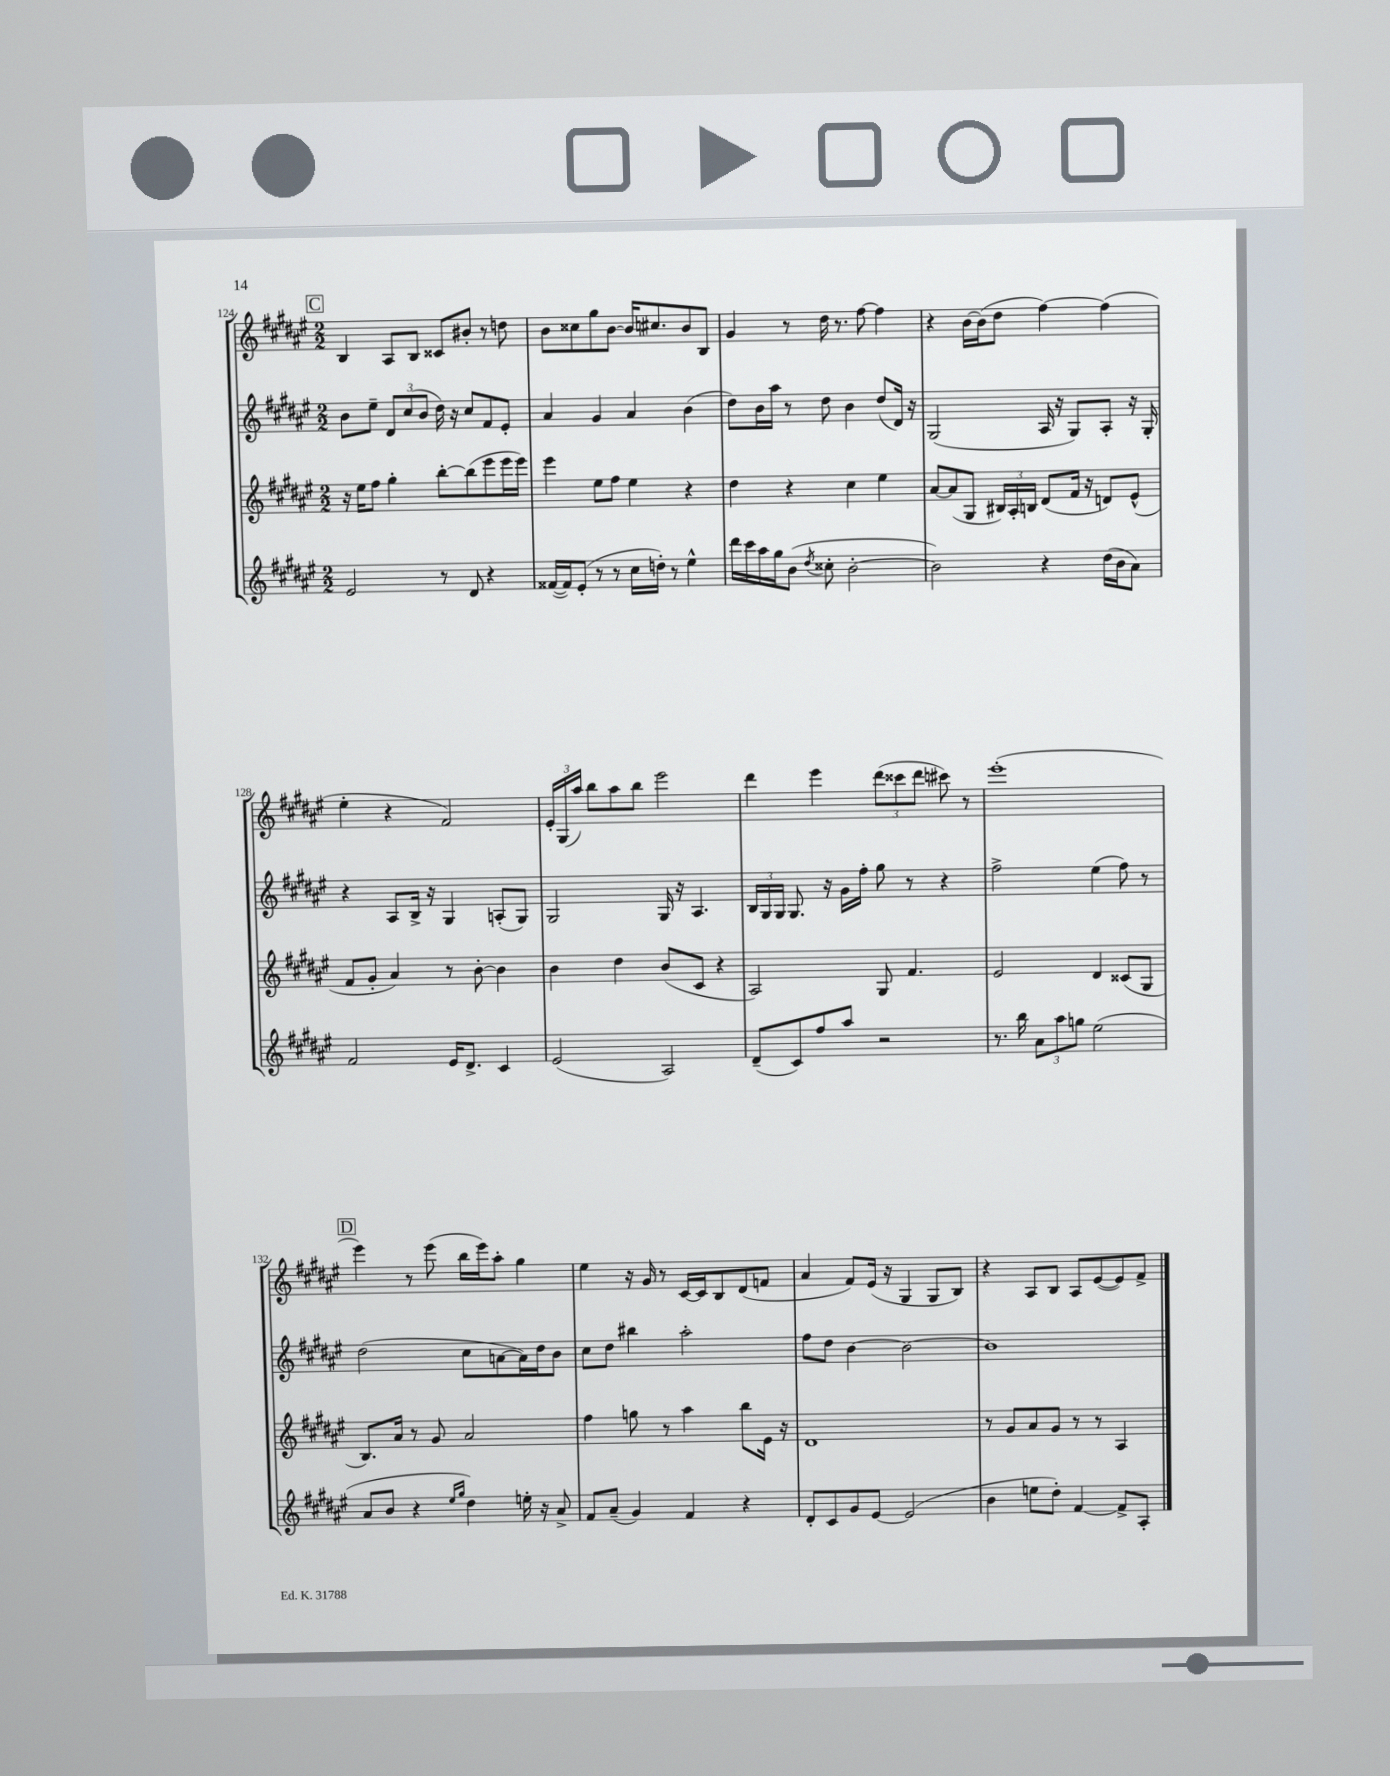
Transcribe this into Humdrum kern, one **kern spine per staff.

**kern	**kern	**kern	**kern
*staff4	*staff3	*staff2	*staff1
*clefG2	*clefG2	*clefG2	*clefG2
*k[f#c#g#d#a#e#]	*k[f#c#g#d#a#e#]	*k[f#c#g#d#a#e#]	*k[f#c#g#d#a#e#]
*M2/2	*M2/2	*M2/2	*M2/2
2e#/	16r	8b\L	4B/
.	16ee#\LK	.	.
.	8ff#\J	8ee#~\J	.
.	4gg#'\	12d#/L	8A#/L
.	.	(12cc#/	.
.	.	.	8B/J
.	.	12b/J	.
8r	[8bb'\L	16dd#\)	8c##/L
.	.	16r	.
8d#/	(8bb\]	8cc#/L	8b#'/J
4r	8eee#\	8f#/	8r
.	16eee#\L	8e#'/J	8dd\
.	16eee#\JJ)	.	.
=	=	=	=
([16f##/LL	4eee#\	4a#/	8b\L
16f##/]J)	.	.	.
(8e#'/J	.	.	8cc##\
8r	8ee#\L	4g#/	8gg#\
8r	8ff#\J	.	[8b\J
16cc#\LL	4ee#\	4a#/	16b/]LK
16dd'\JJ)	.	.	8.cc#/
8r	.	.	.
4ee#^^\	4r	(4b\	8b/
.	.	.	8B/J
=	=	=	=
16ddd#\LL	4dd#\	8dd#\L)	4g#/
16ccc#\	.	.	.
16aa#\	.	16b\L	.
16gg#\J	.	16aa#\JJ	.
(8b\J	4r	8r	8r
8qdd#/	.	.	.
8cc##'\	.	8dd#\	16dd#\
.	.	.	8.r
[2b'\	4cc#\	4b\	.
.	.	.	[8ff#\
.	4ee#\	(8dd#/L	4ff#\]
.	.	16d#/Jk)	.
.	.	16r	.
=	=	=	=
2b\])	[8a#/L	(2G#/	4r
.	(8a#/]	.	.
.	8G#/J	.	[16b\LL
.	.	.	(16b\]J
.	24B#/LL)	.	8dd#\J
.	24A#'/	.	.
.	24B/JJ	.	.
4r	(8d#/L	16A#/	[4ff#\)
.	.	16r	.
.	16f#/Jk	8G#/L)	.
.	16r	.	.
(16dd#\LL	8d/L)	8A#'/J	(4ff#\]
16b\J	.	.	.
8a#\J)	(8e#^^/J	16r	.
.	.	16G#'/	.
=	=	=	=
2f#/	8f#/L	4r	4ee#'\
.	8g#'/J	.	.
.	4a#/)	8A#/L	4r
.	.	16B^/Jk	.
.	.	16r	.
16e#/LK	8r	4G#/	2f#/)
8.d#^/J	.	.	.
.	[8b'\	.	.
4c#/	4b\]	(8A'/L	.
.	.	8G#/J)	.
=	=	=	=
(2e#/	4b\	2G#/	24e#'/LL
.	.	.	(24G#/
.	.	.	24aa#/JJ)
.	.	.	8bb\L
.	4dd#\	.	8aa#\
.	.	.	8bb\J
2A#/)	(8b/L	16G#/	2eee#\
.	.	16r	.
.	8c#/J	4.A#/	.
.	4r	.	.
=	=	=	=
(8d#~/L	2A#/)	24B/LL	4ddd#\
.	.	24G#/	.
.	.	24G#/JJ	.
8c#/)	.	8.G#/	.
8ff#/	.	.	4eee#\
.	.	16r	.
8aa#/J	.	16g#\LL	.
.	.	16ff#'\JJ	.
2r	8G#/	8gg#\	(12ddd#\L
.	.	.	12ccc##\
.	4.f#/	8r	.
.	.	.	12ddd#\J
.	.	4r	8ccc#\)
.	.	.	8r
=	=	=	=
8.r	2e#/	2ff#^\	(1eee#'
16bb\	.	.	.
12a#\L	.	.	.
12aa#\	.	.	.
12gg\J	.	.	.
(2ee#\	4d#/	(4ee#\	.
.	(8c##/L	8ff#\)	.
.	8G#/J	8r	.
=	=	=	=
8a#/L	8.B/L)	(2dd#\	4eee#\)
8b/J	.	.	.
.	16a#/Jk	.	.
4r	8r	.	8r
.	8g#/	.	(8eee#\
16qqee#/LL	.	.	.
16qqgg#/JJ	.	.	.
4dd#\)	2a#/	8cc#\L	16bb\LL
.	.	.	16eee#\J)
.	.	[8a\	8aa#'\J
16ee'\	.	16a\]L)	4gg#\
16r	.	16dd#\J	.
8a#^/	.	8b\J	.
=	=	=	=
8f#/L	4ff#\	8cc#\L	4ee#\
(8a#~/J	.	8dd#\J	.
4g#/)	8gg\	4bb#\	16r
.	.	.	16g#/
.	8r	.	8r
4f#/	4aa#\	2aa#'\	[16c#/LL
.	.	.	16c#/]J
.	.	.	8B/
4r	8bb\L	.	(8d#/
.	16e#\Jk	.	8f/J
.	16r	.	.
=	=	=	=
8d#'/L	1d#	8ff#\L	4a#/
8c#/	.	8dd#\J	.
8g#/	.	[4b\	8f#/L)
[8e#/J	.	.	(16e#/Jk
.	.	.	16r
(2e#/]	.	2b\_	4G#/
.	.	.	8G#/L
.	.	.	8B/J)
=	=	=	=
4b\	8r	1b]	4r
.	8g#/L	.	.
8ee\L	8a#/	.	8A#/L
8dd#'\J)	8g#/J	.	8B/J
[4f#/	8r	.	8A#/L
.	8r	.	([8e#/
8f#^/]L	4A#/	.	8e#/])
8A#'/J	.	.	8f#^/J
==	==	==	==
*-	*-	*-	*-
